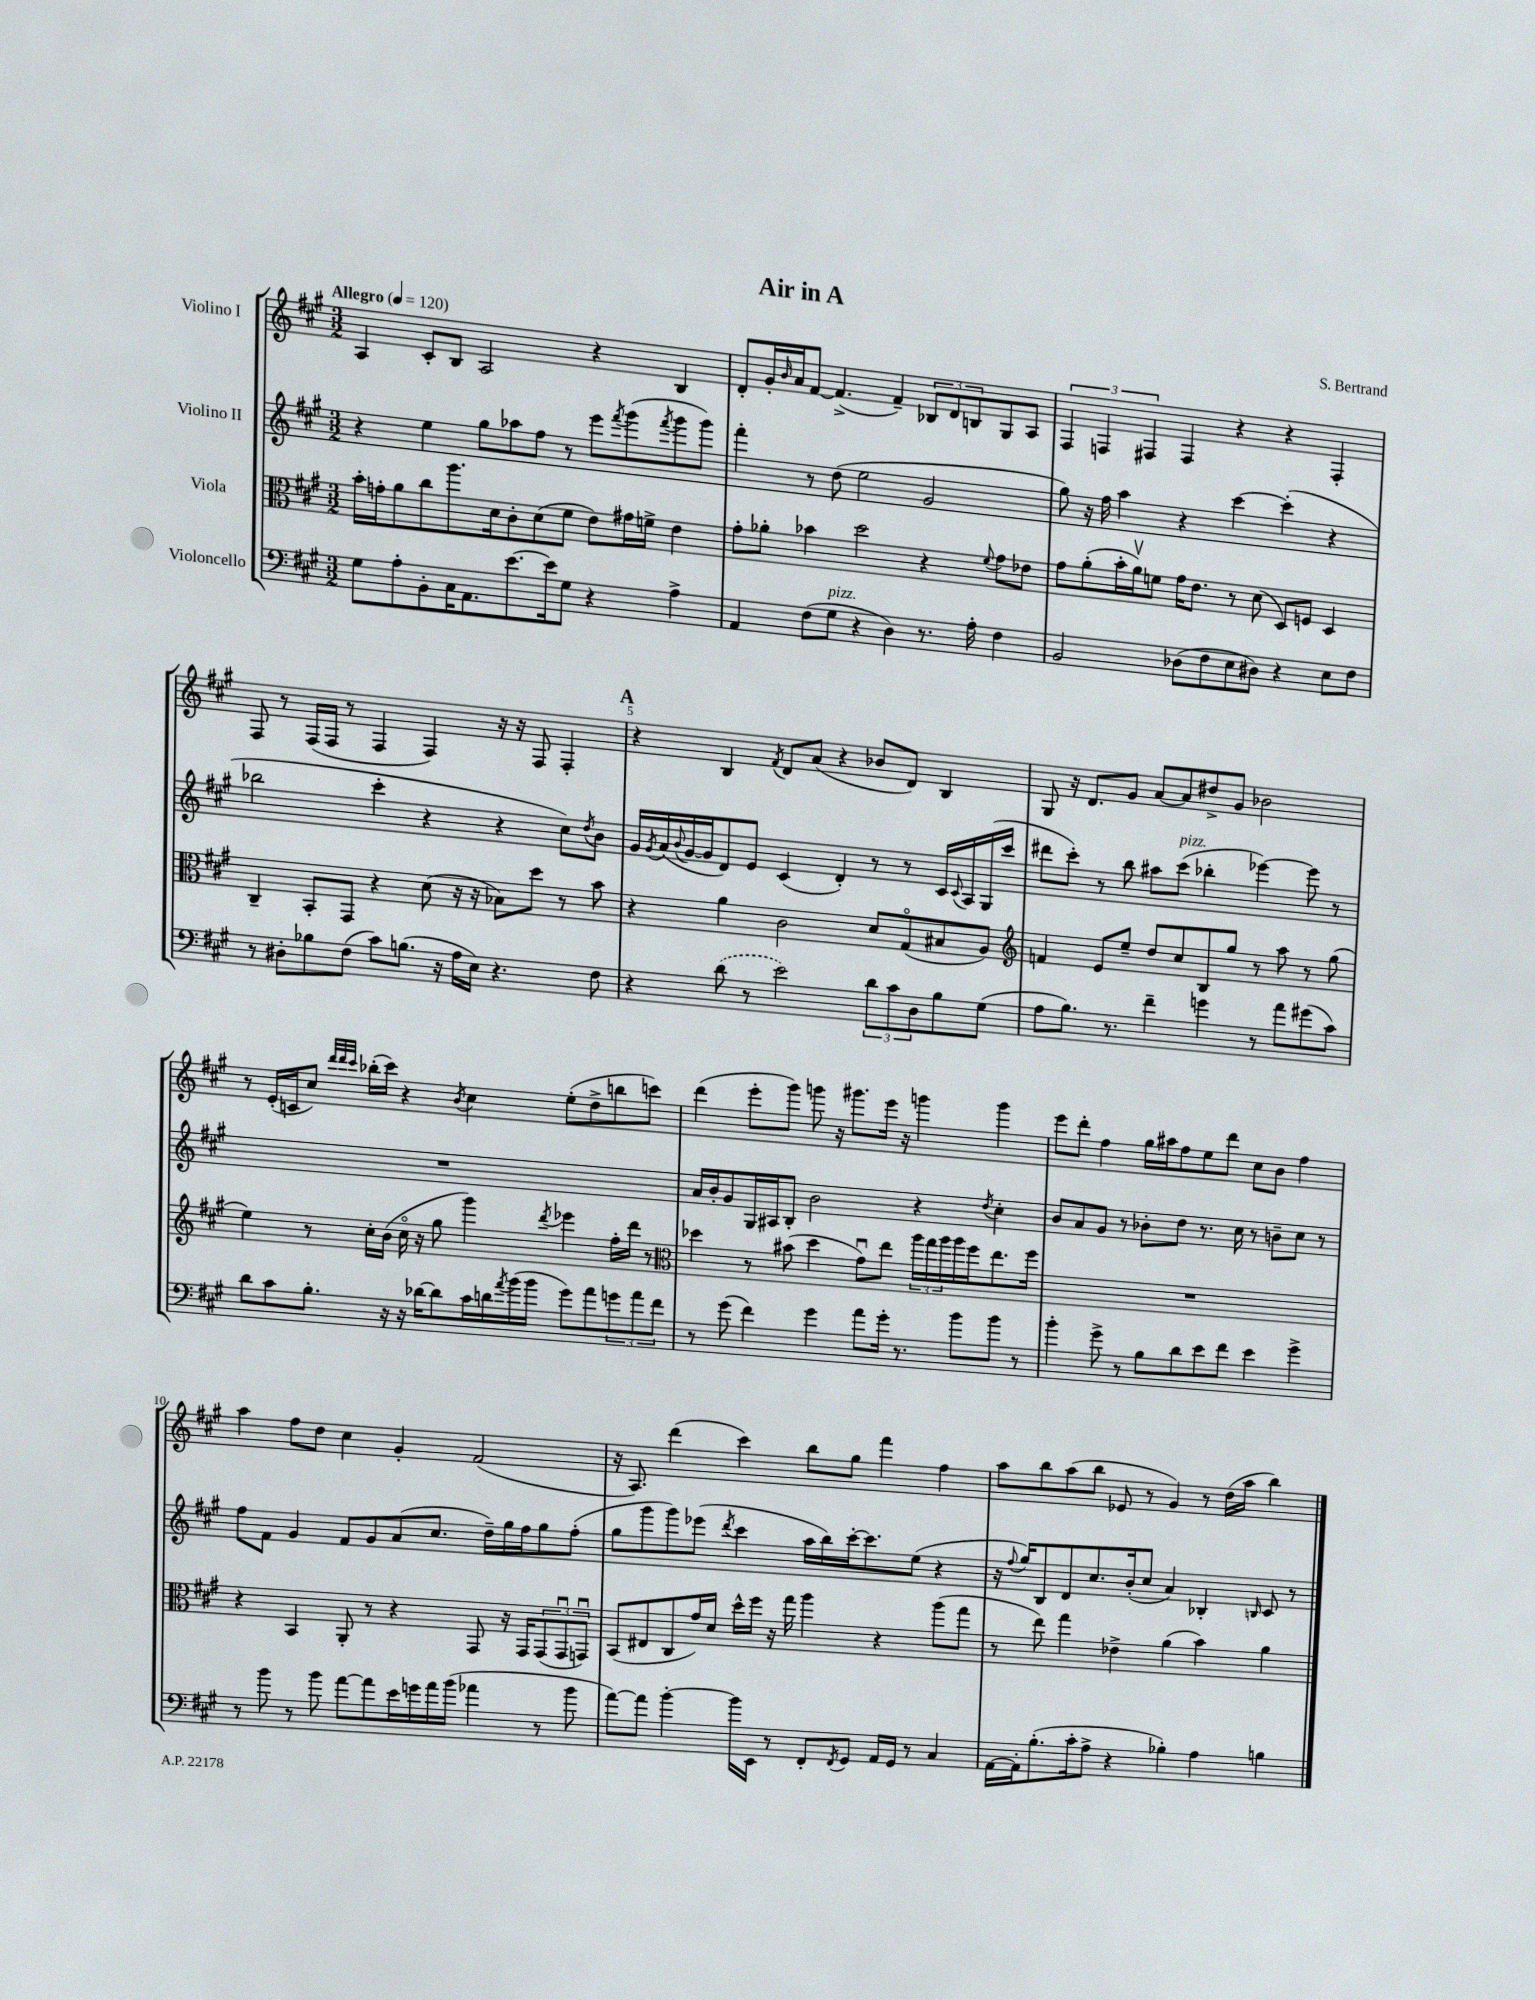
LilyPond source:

\header { title = "Air in A" composer = "S. Bertrand" }
<<
\new StaffGroup <<
\new Staff = "s0" \with { instrumentName = "Violino I" } {
    \clef treble \key a \major \numericTimeSignature \time 3/2 \tempo "Allegro" 4 = 120
    a4 cis'8-. b8 a2 r4 b4 |
    d'8-. gis'16-. \grace { b'16 } a'16 fis'8~ fis'4.->( fis'4--) \tuplet 3/2 { bes8 d'8 b8 } gis8 a8 |
    \tuplet 3/2 { fis4 f4 fis4 } fis4 r4 r4 fis4-. |
    fis8 r8 fis16( fis16 r8 fis4 fis4) r16 r16 fis8 fis4-. |
    \mark \markup { \bold "A" } r4 b4 \acciaccatura { fis'8 } d'8 a'8( r4 bes'8 d'8) b4 |
    gis8 r16 d'8. gis'8 a'8~ a'8 dis''8-> gis'8 bes'2 |
    r8 e'16-.( c'16 cis''8) \grace { d'''32 d'''32 cis'''32 } bes''16-.( cis'''16) r4 \acciaccatura { b'8 } cis''4 e''8-.( d''8-> b''8 c'''8) |
    d'''4( e'''8-. gis'''8) g'''8 r16 gis'''8. e'''16 r16 g'''4 g'''4 |
    e'''8 d'''8-. fis''4 gis''16 ais''16 fis''8 e''8 d'''8 cis''8 b'8 fis''4 |
    a''4 fis''8 d''8 cis''4 gis'4-. fis'2( |
    r16 a8.) d'''4( cis'''4) b''8 gis''8 fis'''4 fis''4 |
    a''8 b''8 a''8( b''8 ees'8 r8 gis'4) r8 d''16( a''16 b''4) \bar "|." |
}
\new Staff = "s1" \with { instrumentName = "Violino II" } {
    \clef treble \key a \major \numericTimeSignature \time 3/2
    r4 e''4 gis''8 aes''8 fis''8 r8 e'''8 \acciaccatura { fis'''8 } gis'''8( \acciaccatura { fis'''8 } gis'''8 gis'''8) |
    fis'''4-. r8 d''8( e''2 gis'2 |
    gis''8) r16 fis''16 a''4 r4 cis'''4~ cis'''4-.( r4 |
    bes''2 cis'''4-. r4 r4 cis''8) \acciaccatura { d''8 } b'8 |
    \mark \markup { \bold "A" } gis'16 \acciaccatura { gis'8 } a'16( \appoggiatura { b'8 } gis'16~ gis'16 d'8) e'8 cis'4( d'4-.) r8 r8 cis'16 \appoggiatura { cis'8 } a16 gis16( cis'''16 |
    dis'''8 cis'''8-.) r8 b''8 ais''8 cis'''8^\markup { \italic "pizz." }( bes''4-. ees'''4~) ees'''8 r8 |
    R1. |
    a'16 b'16-. gis'8 gis16 ais16 b8-. b'2 r4 \acciaccatura { d''8 } cis''4-. |
    b'8 a'8 gis'8 r8 bes'8-. d''8 r8. cis''16 r8 b'8-- cis''8 r8 |
    fis''8 fis'8 gis'4 fis'8 gis'8 a'8( cis''8. d''16--) gis''16 fis''16 gis''8 fis''8-.( |
    gis''8 gis'''8 gis'''8) ees'''8( \acciaccatura { d'''8 } cis'''4 a''16 b''16) cis'''16~-. cis'''8. e''8( r4 |
    r16 \appoggiatura { fis''8 } gis''16) b8 d'8 cis''8. b'16-.( cis''8 a'4) bes4-. \grace { b16 } cis'8 r8 \bar "|." |
}
\new Staff = "s2" \with { instrumentName = "Viola" } {
    \clef alto \key a \major \numericTimeSignature \time 3/2
    b'16-. g'16-. a'8 cis''8 a''8. d'16 cis'8-. d'8( fis'8 e'8) gis'16 f'16-> e'4 |
    gis'8-. aes'8-. bes'4 d''2 r4 \appoggiatura { fis'8 } gis'8 ees'8 |
    gis'8 a'8-.( b'16-. a'16\upbow) f'8 gis'16 e'8. r8 d'8( d8) f8 d4 |
    cis4-- b,8-. gis,8 r4 d'8( r16 r16 bes8) d''8 r8 b'8 |
    \mark \markup { \bold "A" } r4 a'4 cis'2 d'8 gis8\flageolet( bis8 a8) |
    \clef treble f'4 e'8 e''8-- d''8 cis''8 b8 gis''8 r8 a''8 r8 gis''8( |
    e''4) r8 cis''16-. b'16( cis''16\flageolet r16 gis''8 gis'''4) \acciaccatura { d'''8 } ees'''4 fis''16-. d'''16 r8 |
    \clef alto des''4 r8 bis'8( des''4 gis'8\downbow) e''8 \tuplet 3/2 { a''16 gis''16 a''16 } a''16 fis''16 e''8. fis''16 |
    R1. |
    r4 b,4 a,8-. r8 r4 gis,8 r16 gis,16 \tuplet 3/2 { gis,8( gis,8\downbow g,8\downbow) } |
    b,8( eis8 cis8 gis'16) d'16 d''16-^ fis''16 r16 gis''16 a''4 r4 a''8( gis''8 |
    r8 e''8) gis''4 ees'4-> a'4( b'4) a'4 \bar "|." |
}
\new Staff = "s3" \with { instrumentName = "Violoncello" } {
    \clef bass \key a \major \numericTimeSignature \time 3/2
    gis8 a8-. b,8-. cis16 a,8. e'8.~ e'16 gis8 r4 a4-> |
    a,4 fis8( gis8^\markup { \italic "pizz." } r4 d4) r8. a16-. fis4 |
    b,2 des8( fis8 e8 dis8) r4 e8 fis8 |
    r8 dis8-. bes8 fis8( cis'8) b8.( r16 a16 e16) r4. fis8 |
    \mark \markup { \bold "A" } r4 \once \slurDashed d'8( r8 e'2) \tuplet 3/2 { d'8 cis'8 d8 } b8 gis8( |
    a8 b8.) r8. fis'4-- g'4 r8 a'8 gis'8( cis'8) |
    d'8 cis'8 b8.-. r16 r16 des'16~ des'8 cis'16 d'16 \acciaccatura { a'8 } b'16( b'16 gis'8) a'8 \tuplet 3/2 { g'8 a'8 fis'8 } |
    r8 gis'8( fis'4) gis'4 a'8 gis'16-. r8. b'8 b'8 r8 |
    b'4-. gis'8-> r8 b8 d'8 e'8 fis'8 e'4 gis'4-> |
    r8 b'8 r8 b'8 a'8~ a'8 e'16 g'16 a'16 b'16( aes'4 r8 b'8 |
    a'8~) a'8 b'4~-. b'16 e,16 r8 fis,8-. \acciaccatura { fis,8 } gis,8 a,16 gis,16 r8 cis4 |
    a,16~ a,16-. b8.-.( cis'16-. a8-> r4 bes4-.) a4 b4 \bar "|." |
}
>>
>>
\layout { \context { \Score \override BarNumber.break-visibility = ##(#f #t #t) barNumberVisibility = #(every-nth-bar-number-visible 5) } }
